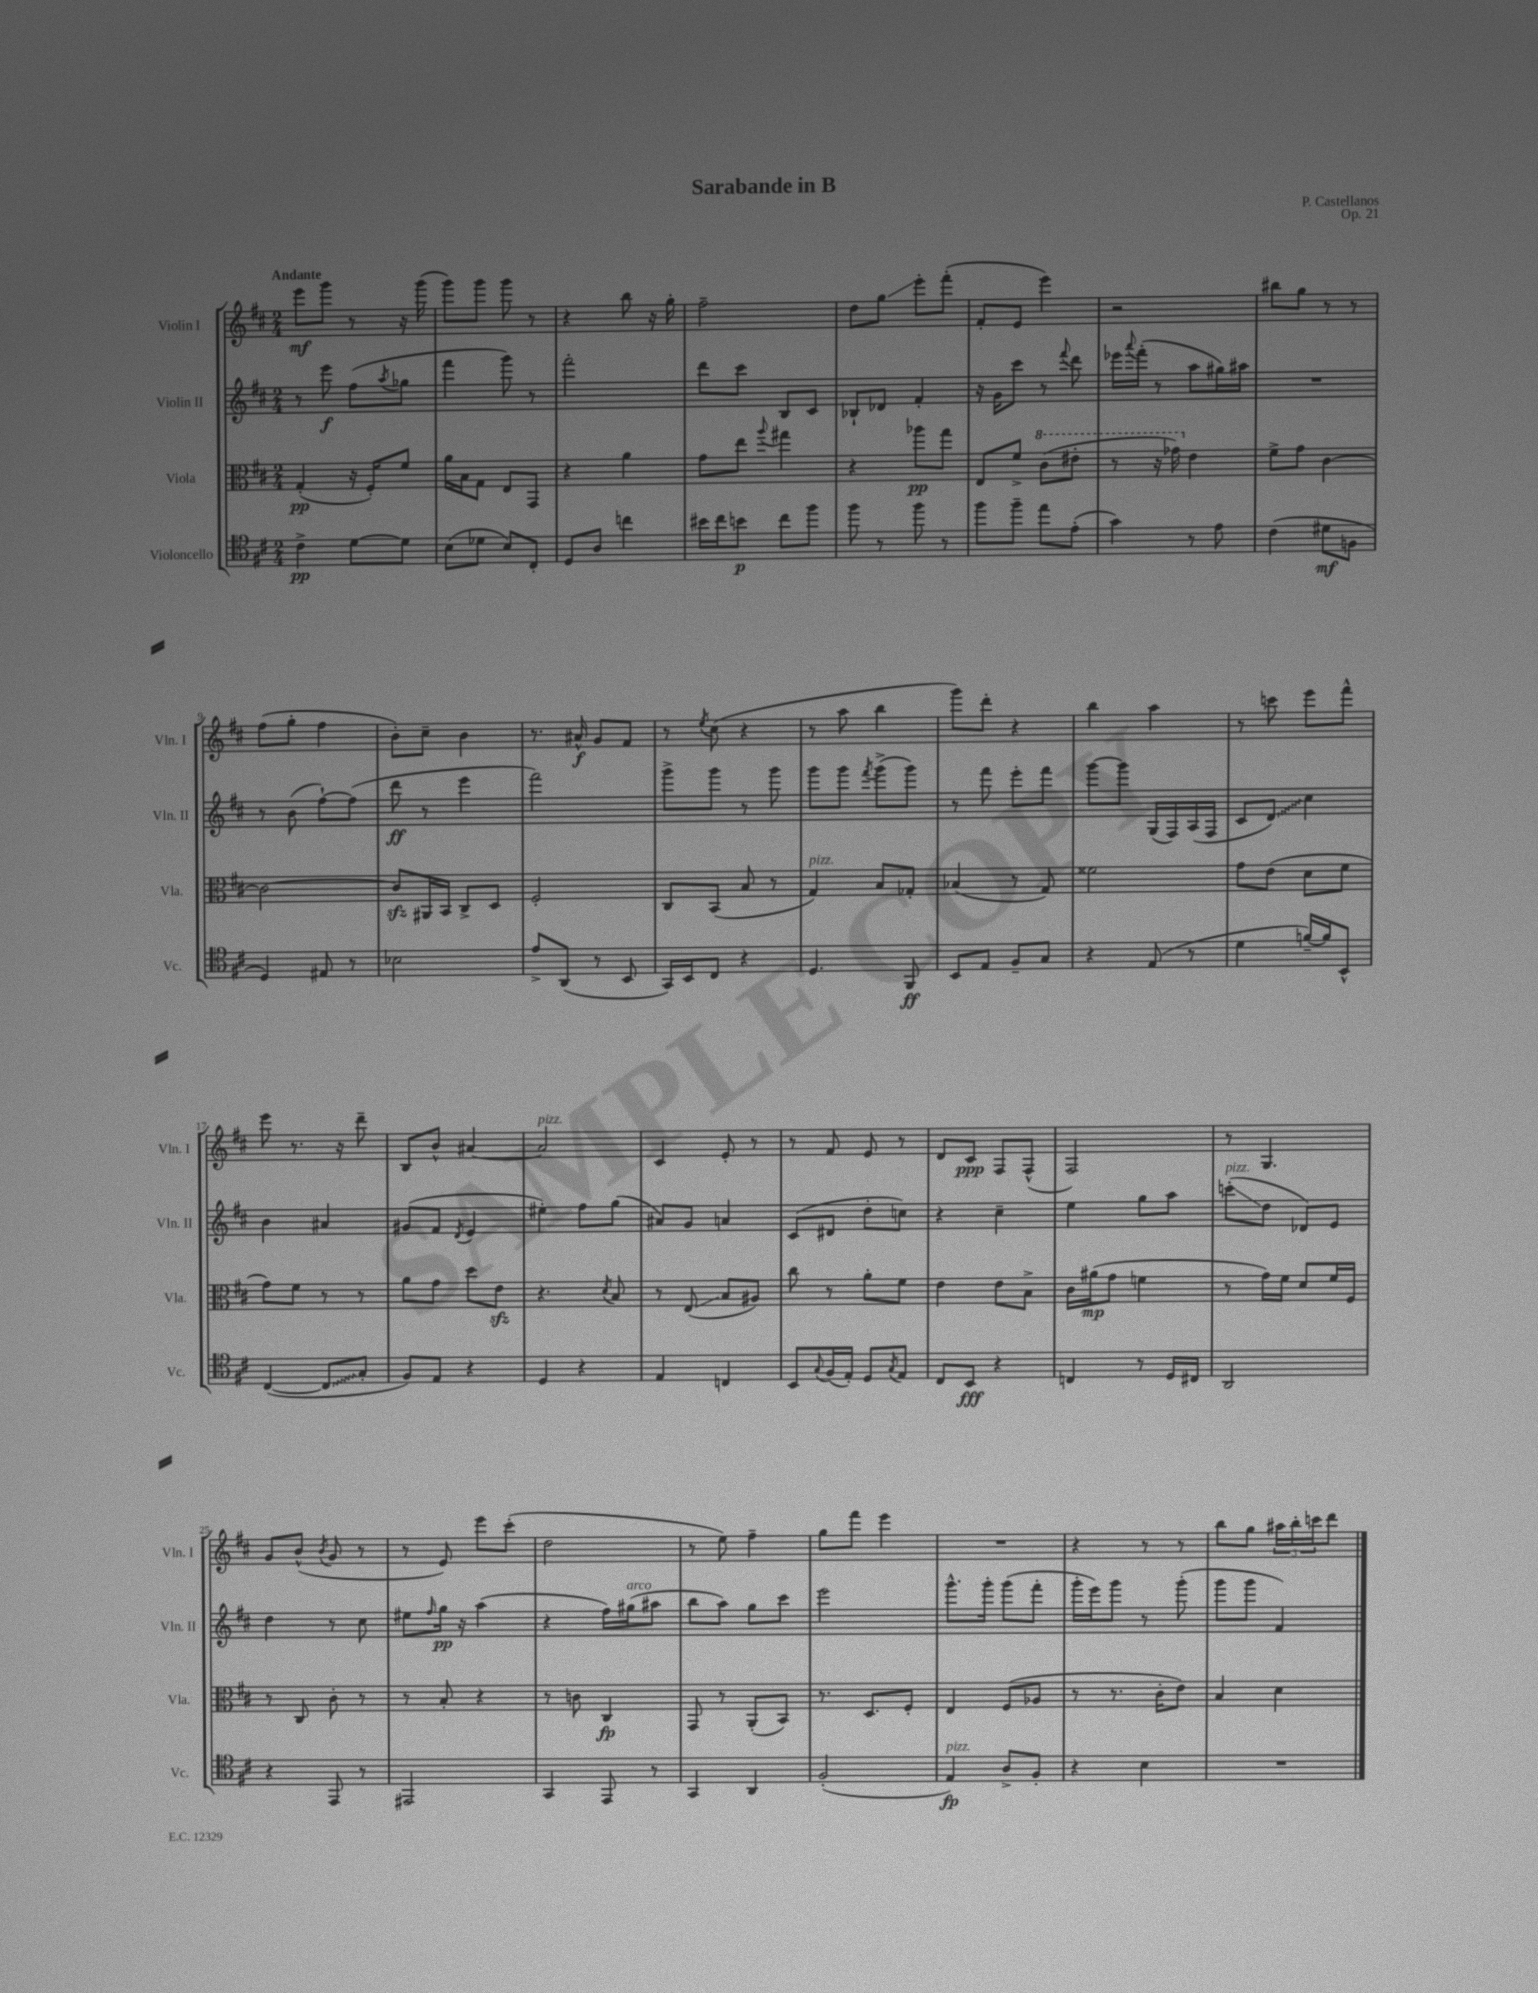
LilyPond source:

\header { title = "Sarabande in B" composer = "P. Castellanos" opus = "Op. 21" }
<<
\new StaffGroup <<
\new Staff = "s0" \with { instrumentName = "Violin I" shortInstrumentName = "Vln. I" } {
    \clef treble \key d \major \numericTimeSignature \time 2/4 \tempo "Andante"
    e'''8\mf g'''8 r8 r16 g'''16( |
    g'''8) g'''8 g'''8 r8 |
    r4 b''8 r16 g''16-. |
    fis''2-- |
    d''8 g''8\glissando e'''8-. fis'''8-.( |
    fis'8-. e'8 e'''4) |
    r2 |
    bis''8 g''8 r8 r8 |
    fis''8( g''8-. fis''4 |
    b'8-.) cis''8-- b'4 |
    r8. ais'16-^\f g'8 fis'8 |
    r8 \acciaccatura { e''8 } cis''8( r4 |
    r8 a''8 b''4 |
    g'''8) d'''8-. r4 |
    b''4 a''4 |
    r8 c'''8 e'''8 fis'''8-^ |
    e'''8 r8. r16 d'''8-- |
    b8 b'8-^ ais'4~ |
    ais'2^\markup { \italic "pizz." } |
    cis'4 e'8-. r8 |
    r8 fis'8 e'8 r8 |
    d'8 cis'8\ppp fis8 fis8-^( |
    fis2) |
    r8 g4. |
    g'8 b'8-^( \acciaccatura { b'8 } g'8 r8 |
    r8 e'8) e'''8 cis'''8-.( |
    d''2 |
    r8 e''8) fis''4-- |
    g''8 fis'''8 e'''4 |
    R2 |
    r4 r8 r8 |
    b''8 g''8 \tuplet 3/2 { ais''16 b''16-. c'''16 } d'''8 \bar "|." |
}
\new Staff = "s1" \with { instrumentName = "Violin II" shortInstrumentName = "Vln. II" } {
    \clef treble \key d \major \numericTimeSignature \time 2/4
    r8 e'''8\f fis''8( \acciaccatura { a''8 } ges''8 |
    fis'''4 g'''8) r8 |
    fis'''2-. |
    d'''8 cis'''8 b8 cis'8 |
    bes8-! des'8 fis'4-. |
    r16 g'16 cis'''8 r8 \appoggiatura { fis'''8 } d'''8 |
    ees'''16 \appoggiatura { a'''8 } fis'''16-.( r8 a''8 gis''16) ais''16 |
    R2 |
    r8 b'8( fis''8~-!) fis''8( |
    d'''8\ff r8 e'''4 |
    fis'''2) |
    g'''8-> g'''8 r8 g'''8 |
    g'''8 g'''8 \acciaccatura { fis'''8 } g'''8->( g'''8) |
    r8 fis'''8 e'''8-. fis'''8 |
    g'''8~ g'''8 g16( fis16) a16( fis16 |
    cis'8 \once \override Glissando.style = #'zigzag d'8\glissando) cis''4 |
    b'4 ais'4 |
    gis'8( fis'8 \acciaccatura { d'8 } e'4 |
    eis''4-.) fis''8 g''8( |
    ais'8) g'8 a'4 |
    cis'8( dis'8 d''8-. c''8) |
    r4 cis''4-- |
    e''4 g''8 a''8 |
    c'''8-.\glissando^\markup { \italic "pizz." }( d''8 des'8) e'8 |
    d''4 r8 cis''8 |
    eis''8 \grace { fis''16 } g''16\pp r16 a''4( |
    r4 fis''16) gis''16^\markup { \italic "arco" }( ais''8 |
    b''8 a''8) g''8 cis'''8 |
    e'''2 |
    g'''8.-^ g'''16-. g'''8( fis'''8-. |
    g'''16-. e'''16) g'''8 r8 g'''8-.( |
    g'''8 g'''8 fis'4) \bar "|." |
}
\new Staff = "s2" \with { instrumentName = "Viola" shortInstrumentName = "Vla." } {
    \clef alto \key d \major \numericTimeSignature \time 2/4
    g4-.\pp( r16 fis16-.) fis'8 |
    a'16 b16 g8 e8 g,8 |
    r4 a'4 |
    g'8 e''8 \appoggiatura { a''8 } gis''4 |
    r4 aes''8\pp g''8 |
    e8 fis'8-> \ottava #1 cis''8( eis''8-. |
    r8 r16 ges''16) \ottava #0 e'4 |
    fis'8-> g'8 cis'4~ |
    cis'2~ |
    cis'8\sfz ais,16 b,16 cis8-> d8 |
    fis2-. |
    cis8 b,8( b8 r8 |
    g4^\markup { \italic "pizz." }) b8 ges8-. |
    bes4( r8 g8) |
    fisis'2 |
    g'8 e'8( d'8 fis'8 |
    g'8) fis'8 r8 r8 |
    a'8 g'8 d''8 e'8\sfz |
    r4. \acciaccatura { d'8 } b8 |
    r8 e8\glissando( b8 ais8) |
    cis''8 r8 a'8-. fis'8 |
    e'4 e'8 b8-> |
    cis'16 ais'16\mp( g'8 f'4 |
    r8 g'16) fis'16 d'8 fis'16 fis16 |
    r8 cis8 cis'8-. r8 |
    r8 b8-. r4 |
    r8 c'8 cis4\fp |
    g,8 r8 a,8-.( b,8) |
    r8. d8. fis8-. |
    e4 fis8( aes8 |
    r8 r8. cis'16-. e'8) |
    b4 d'4 \bar "|." |
}
\new Staff = "s3" \with { instrumentName = "Violoncello" shortInstrumentName = "Vc." } {
    \clef tenor \key d \major \numericTimeSignature \time 2/4
    cis'4->\pp d'8~ d'8 |
    b8( des'8 b8) cis8-. |
    d8 a8 c''4 |
    bis'16 cis''16 b'8\p cis''8 fis''8 |
    fis''8 r8 fis''8 r8 |
    fis''8 fis''8-- e''8 e'8-.( |
    g'4) r8 e'8 |
    cis'4( dis'8\mf f8 |
    d4) eis8 r8 |
    bes2 |
    e'8-> a,8( r8 b,8 |
    g,16) b,16 cis8 r4 |
    d4. fis,8\ff |
    b,8 e8 fis8-- g8 |
    r4 e8( r8 |
    d'4 f'16~--) f'16 b,8-^ |
    cis4~( \once \override Glissando.style = #'zigzag cis8\glissando g8-. |
    fis8) e8 r4 |
    d4 r4 |
    e4 c4 |
    b,8 \appoggiatura { g8 } fis16( e16-.) d8 \acciaccatura { g8 } e8 |
    cis8 b,8\fff r4 |
    c4 r8 d16 cis16 |
    a,2 |
    r4 e,8 r8 |
    eis,2 |
    g,4 e,8 r8 |
    g,4 a,4 |
    fis2-.( |
    e4\fp^\markup { \italic "pizz." }) a8-> fis8-. |
    r4 b4 |
    R2 \bar "|." |
}
>>
>>
